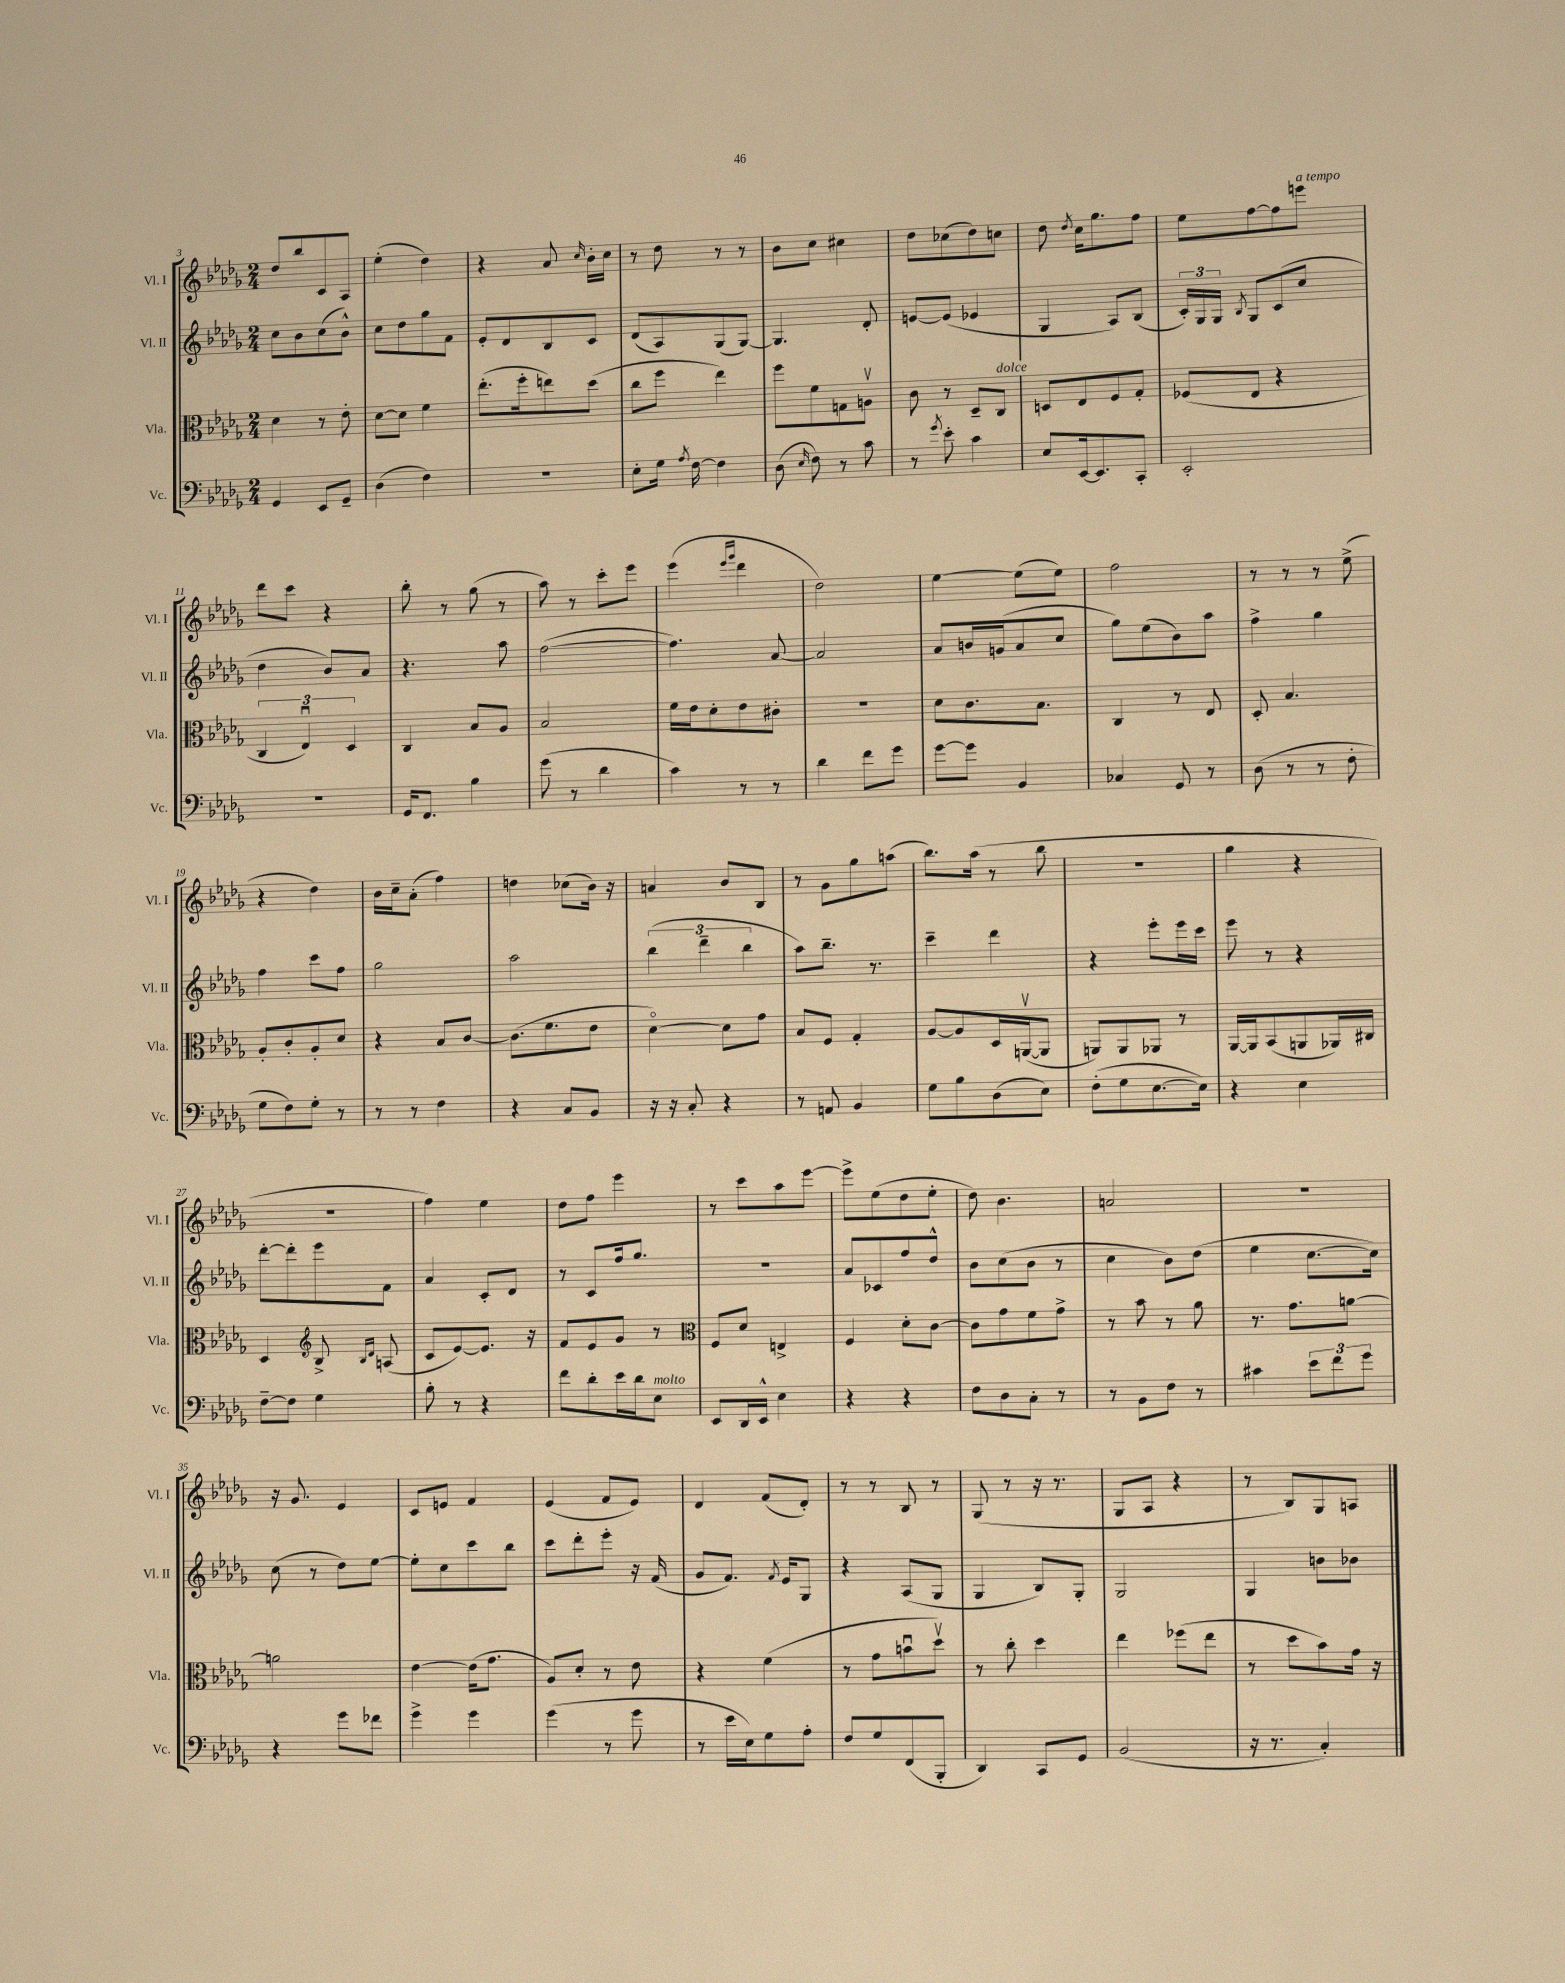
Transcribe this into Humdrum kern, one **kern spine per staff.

**kern	**kern	**kern	**kern
*staff4	*staff3	*staff2	*staff1
*clefF4	*clefC3	*clefG2	*clefG2
*k[b-e-a-d-g-]	*k[b-e-a-d-g-]	*k[b-e-a-d-g-]	*k[b-e-a-d-g-]
*M2/4	*M2/4	*M2/4	*M2/4
4GG-	4d-	8cc	8dd-
.	.	8b-	8bb-
8EE-	8r	(8cc	8c
8GG-~	8e-'	8b-^^)	8A-
=	=	=	=
(4D-	[8d-	8cc	(4ee-'
.	8d-]	8dd-	.
4F)	4f	8gg-	4dd-)
.	.	8f	.
=	=	=	=
2r	(8.ee-'	8e-'	4r
.	.	8d-	.
.	16ff'	.	.
.	8ee)	8B-	8a-
.	.	.	16qqcc
.	(8dd-	8c	16b-'
.	.	.	16cc
=	=	=	=
8E-'	8cc	(8d-	8r
16G-	8ff	8A-)	8dd-
8qA-	.	.	.
[16F	.	.	.
4F]	4ee-)	(8G-	8r
.	.	[8G-)	8r
=	=	=	=
(8D-	8ff	4.G-]	8b-
16qqE-	.	.	.
8F)	8f	.	8cc
8r	8G	.	4cc#
8c	8Av	8d-'	.
=	=	=	=
8r	8c	[8e	8dd-
8qg-	.	.	.
8e-'	8r	(8e]	(8cc-
4c	8D-~	4e-	8dd-)
.	8C	.	8cc
=	=	=	=
8E-	8D	4G-	8dd-
.	.	.	8qdd-
[16EE-	8E-	.	16cc
8.EE-]	.	.	8.gg-
.	8F	8A-)	.
8CC'	8G-'	(8B-	8ff
=	=	=	=
2EE-'	(8F-	24c')	8ee-
.	.	24G-	.
.	.	24G-	.
.	.	8qB-	.
.	8E-	8G-	[8ff
.	4r	(8c	8ff]
.	.	8cc	8eee
=	=	=	=
2r	6C	4dd-	8ddd-
.	.	.	8ccc
.	6E-u)	.	.
.	.	8b-)	4r
.	6D-	.	.
.	.	8a-	.
=	=	=	=
16GG-	4C	4.r	8bb-'
8.FF	.	.	.
.	.	.	8r
4B-	8B-	.	(8gg-
.	8A-	8aa-	8r
=	=	=	=
(8g-	2B-	([2ff	8aa-)
8r	.	.	8r
4d-	.	.	8ccc'
.	.	.	8eee-
=	=	=	=
4c)	16f	4.ff])	(4eee-
.	16e-	.	.
.	8d-'	.	.
.	.	.	16qqeee-
.	.	.	16qqggg-
8r	8e-	.	4ddd-
8r	8c#'	[8a-	.
=	=	=	=
4d-	2r	2a-]	2dd-)
8f	.	.	.
8g-	.	.	.
=	=	=	=
[8g-	8d-	8a-	[4ee-
8g-]	8.c	16b	.
.	.	(16g	.
4BB-	.	8a-	(8ee-]
.	8.B-	.	.
.	.	8cc	8ee-)
=	=	=	=
4C-	4C	8gg-)	2ff
.	.	(8ee-	.
8GG-	8r	8b-)	.
8r	8E-	8aa-	.
=	=	=	=
(8D-	8D-'	4ff^	8r
8r	4.B-	.	8r
8r	.	4gg-	8r
8F'	.	.	(8ee-^
=	=	=	=
8G-	8A-'	4ff	4r
8F)	8c'	.	.
8G-'	8A-'	8ccc	4dd-)
8r	8d-	8ff	.
=	=	=	=
8r	4r	2gg-	16b-
.	.	.	16cc~
8r	.	.	(8a-'
4F	8B-	.	4ff)
.	[8c	.	.
=	=	=	=
4r	(8.c]	2aa-	4dd
.	8.f	.	.
8C	.	.	(8cc-
8BB-	8e-	.	16b-)
.	.	.	16r
=	=	=	=
16r	[4d-o)	(6bb-	4a
16r	.	.	.
8C'	.	.	.
.	.	6ddd-~	.
4r	8d-]	.	8b-
.	.	6bb-	.
.	8g-	.	8B-
=	=	=	=
8r	8B-	8aa-)	8r
8AA	8F	8.bb-~	8g-
4BB-	4G-'	.	8gg-
.	.	8.r	.
.	.	.	(8aa
=	=	=	=
8G-	[8A-	4ccc~	8.bb-)
8B-	8A-]	.	.
.	.	.	(16aa-
(8D-	16D-	4ddd-	8r
.	([16AAv	.	.
8E-)	8AA]	.	8bb-
=	=	=	=
(8F'	8AA)	4r	2r
8G-	8AA	.	.
[8.E-	8AA-	8eee-'	.
.	8r	16eee-	.
16E-])	.	16ccc	.
=	=	=	=
4r	[16AA-	8eee-	4gg-
.	16AA-]	.	.
.	(8BB-	8r	.
4E-	8AA	4r	4r
.	16AA-)	.	.
.	16C#	.	.
=	=	=	=
[8F~	4D-	[8ddd-'	2r
8F]	.	8ddd-']	.
*	*clefG2	*	*
4G-	8B-^	8eee-	.
.	16qqB-	.	.
.	16qqd-	.	.
.	(8A	8f	.
=	=	=	=
8B-'	8c	4a-	4ff)
8r	[8e-)	.	.
4r	8.e-]	8c'	4ee-
.	.	8d-	.
.	16r	.	.
=	=	=	=
8f	8f	8r	8dd-
8d-'	8e-	8c	8ff
16e-	8g-	16ff	4eee-
16d-	.	8.gg-	.
8E-	8r	.	.
=	=	=	=
*	*clefC3	*	*
8EE-	8F	2r	8r
16DD-	8d-	.	8ccc
16EE-^^	.	.	.
4E-	4E^	.	8aa-
.	.	.	[8eee-
=	=	=	=
4r	4F	8a-	8eee-^]
.	.	8c-	(8ee-
4r	8d-'	8ff	8dd-
.	[8c	8dd-^^	8ee-'
=	=	=	=
8F	8c]	8b-	8dd-)
8D-	8g-	(8cc	4.b-
8C'	8f	8b-	.
8r	8g-^	8r	.
=	=	=	=
8r	8r	4cc	2a
8BB-	8b-	.	.
8F	8r	8b-)	.
8r	8a-	(8dd-	.
=	=	=	=
4c#	8.r	4ee-	2r
.	8.g-	.	.
12e-	.	[8.cc	.
12f	.	.	.
.	[8a	.	.
12g-	.	.	.
.	.	16cc])	.
=	=	=	=
4r	2a]	(8cc	16r
.	.	.	8.g-
.	.	8r	.
8g-	.	8dd-)	4e-
8f-	.	[8ee-	.
=	=	=	=
4g-^	[4e-	8ee-']	8c
.	.	8cc	8e
4g-	(16e-]	8ccc	4f
.	8.g-	.	.
.	.	8bb-	.
=	=	=	=
(4g-	8A-)	8ccc	(4e-
.	8d-'	8ddd-'	.
8r	8r	8eee-'	8f
8g-	8e-	16r	8e-)
.	.	(16f	.
=	=	=	=
8r	4r	8g-	4d-
16e-	.	8.f)	.
16E-)	.	.	.
8G-	(4f	.	(8f
.	.	8qf	.
.	.	16e-	.
8A-'	.	8G-	8d-')
=	=	=	=
8F	8r	4r	8r
8G-	8g-	.	8r
(8FF	8bu	(8A-	8B-
8BBB-'	8dd-v)	8G-	8r
=	=	=	=
4DD-)	8r	4G-	(8G-
.	8cc'	.	8r
8CC	4dd-	8B-)	16r
.	.	.	8.r
8GG-	.	8G-'	.
=	=	=	=
(2BB-	4ee-	2G-	8G-
.	.	.	8A-
.	(8ff-	.	4r
.	8ee-	.	.
=	=	=	=
16r	8r	4G-	8r
8.r	.	.	.
.	8dd-	.	8B-)
4C')	8b-)	8b	8G-
.	16g-	8b-	8A
.	16r	.	.
==	==	==	==
*-	*-	*-	*-
